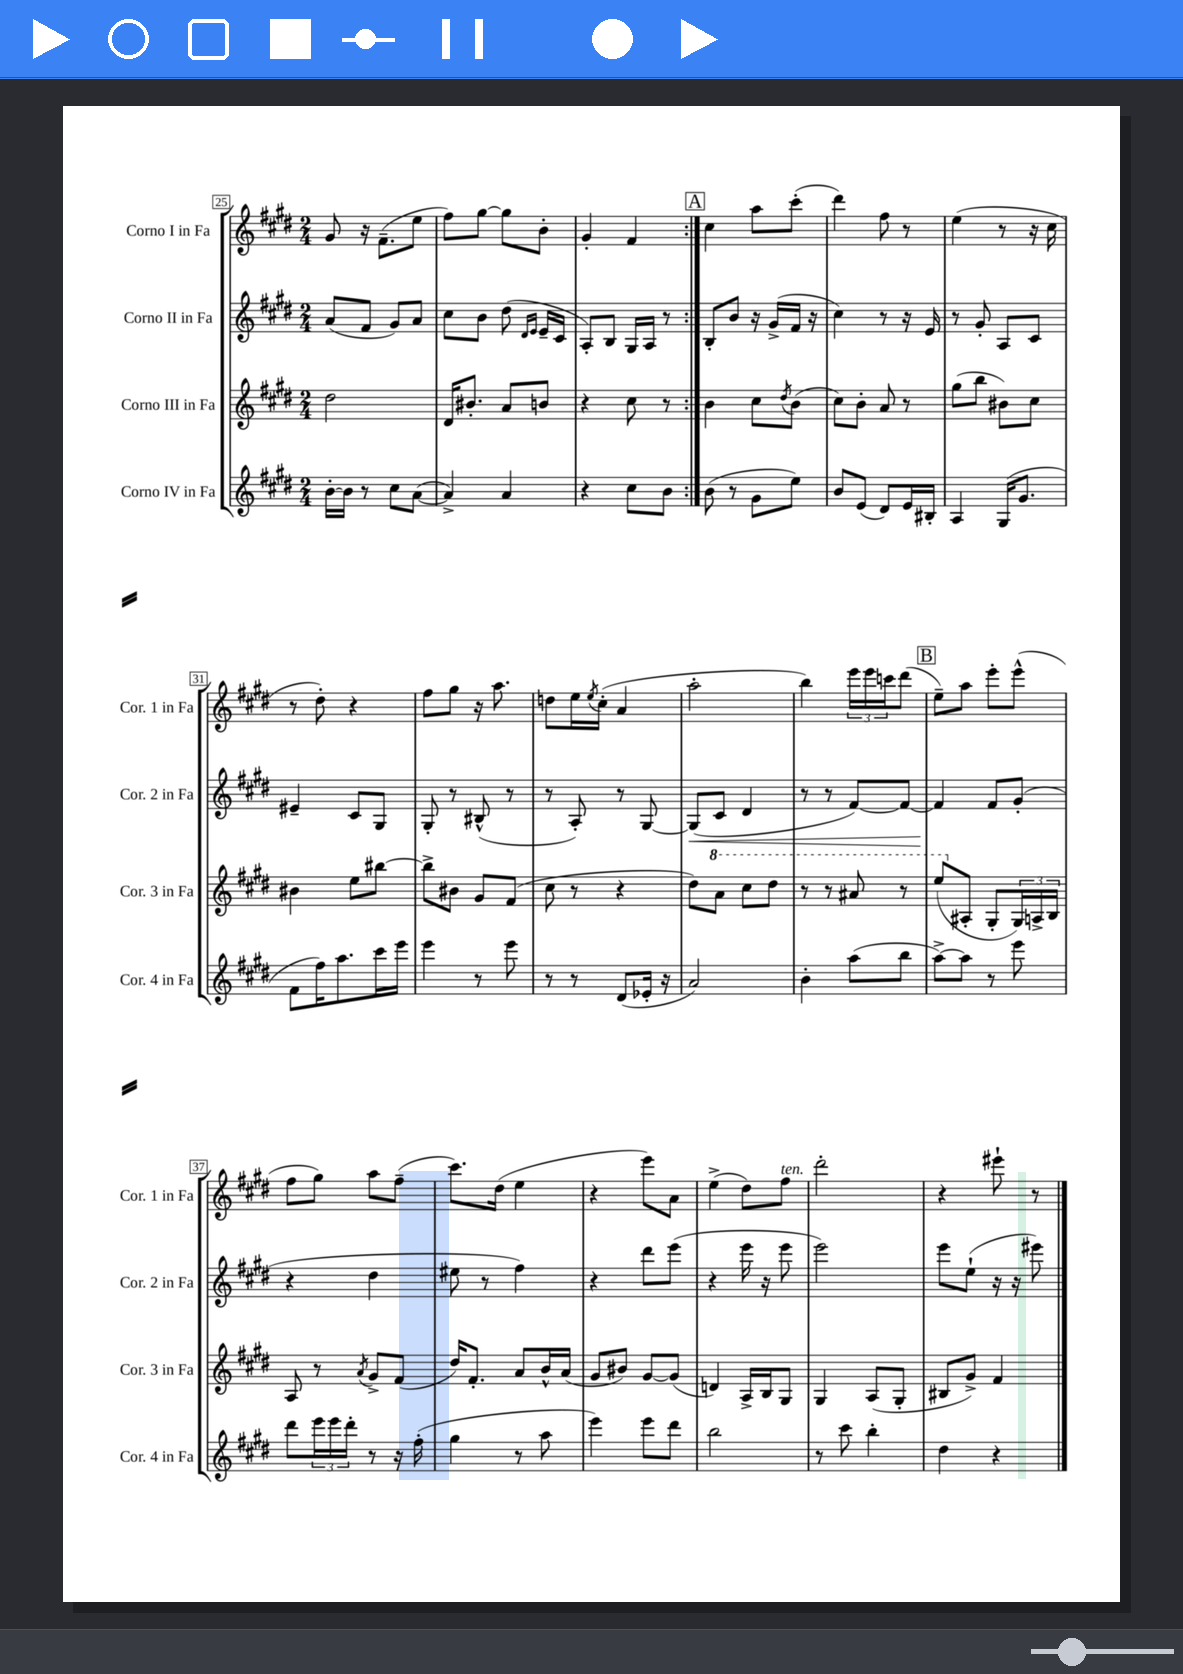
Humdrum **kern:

**kern	**kern	**kern	**kern
*staff4	*staff3	*staff2	*staff1
*clefG2	*clefG2	*clefG2	*clefG2
*k[f#c#g#d#]	*k[f#c#g#d#]	*k[f#c#g#d#]	*k[f#c#g#d#]
*M2/4	*M2/4	*M2/4	*M2/4
[16b'	2dd#	(8a	8g#
16b]	.	.	.
8r	.	8f#	16r
.	.	.	(8.f#~
8cc#	.	8g#)	.
([8a	.	8a	8ee
=	=	=	=
4a^])	16d#	8cc#	8ff#)
.	8.b#'	.	.
.	.	8b	[8gg#
4a	8a	(8dd#	8gg#]
.	.	16qqd#	.
.	.	16qqe	.
.	8b	16e~	8b'
.	.	16c#	.
=	=	=	=
4r	4r	8A')	4g#'
.	.	8B	.
8cc#	8cc#	16G#	4f#
.	.	16A	.
8b	8r	8r	.
=:|!	=:|!	=:|!	=:|!
(8b	4b	8B'	4cc#
8r	.	8b	.
8g#	8cc#	16r	8aa
.	.	(16g#^	.
.	8qdd#	.	.
8ee)	(8b	16f#	(8ccc#'
.	.	16r	.
=	=	=	=
8b	8cc#)	4cc#)	4ddd#)
(8e	8b'	.	.
8d#)	8a	8r	8ff#
16e	8r	16r	8r
16B#'	.	16e	.
=	=	=	=
4A	(8gg#	8r	(4ee
.	8bb	8g#'	.
(16G#	8b#)	8A	8r
8.g#	.	.	.
.	8cc#	8c#	16r
.	.	.	16cc#
=	=	=	=
8f#	4b#	4e#~	8r
16ff#)	.	.	8dd#')
8.aa	.	.	.
.	8ee	8c#	4r
16ccc#	[8bb#	8G#	.
16eee	.	.	.
=	=	=	=
4eee	8bb#^]	8G#'	8ff#
.	8b#	8r	8gg#
8r	8g#	(8B#^^	16r
.	.	.	8.aa
8eee	(8f#	8r	.
=	=	=	=
8r	8cc#	8r	8dd
8r	8r	8A')	16ee
.	.	.	8qee
.	.	.	(16cc#'
(8d#	4r	8r	4a
16e-'	.	[8G#	.
16r	.	.	.
=	=	=	=
2a)	8dd#)	(8G#]	2aa'
.	8aa	8c#	.
.	8ccc#	4d#	.
.	8ddd#	.	.
=	=	=	=
4b'	8r	8r	4bb)
.	8r	8r	.
(8aa	8aa#	[8f#)	24eee
.	.	.	24eee
.	.	.	24ccc
8bb	8r	8f#_	(8ddd#
=	=	=	=
[8aa^)	(8eee	4f#]	8ee~)
8aa]	8A#'	.	8aa
8r	8G#'	8f#	8eee'
8eee	24G#)	(8g#'	(8eee^^
.	24A^	.	.
.	24B	.	.
=	=	=	=
8ddd#	8A	4r	8ff#
24eee	8r	.	8gg#)
24eee	.	.	.
24ddd#'	.	.	.
.	8qa	.	.
8r	8g#^	4dd#	8aa
16r	(8f#	.	(8ff#~
(16ff#'	.	.	.
=	=	=	=
4gg#	16dd#)	8ee#	8.ccc#)
.	8.f#'	.	.
.	.	8r	.
.	.	.	(16dd#
8r	8a	4ff#)	4ee
8aa	16b^^	.	.
.	(16a	.	.
=	=	=	=
4eee)	8g#	4r	4r
.	8b#)	.	.
8eee	[8g#	8ddd#	8eee)
8ddd#	(8g#]	(8eee	8a
=	=	=	=
2bb	4d)	4r	(4ee^
.	16A^	16eee	8dd#)
.	16B	16r	.
.	8G#	8eee	8ff#
=	=	=	=
8r	4G#	2eee)	2ddd#'
8ccc#	.	.	.
4bb'	(8A	.	.
.	8G#'	.	.
=	=	=	=
4dd#	8B#	8eee	4r
.	8g#^)	(8ee`	.
4r	4f#	16r	8eee#`
.	.	16r	.
.	.	8eee#)	8r
==	==	==	==
*-	*-	*-	*-
